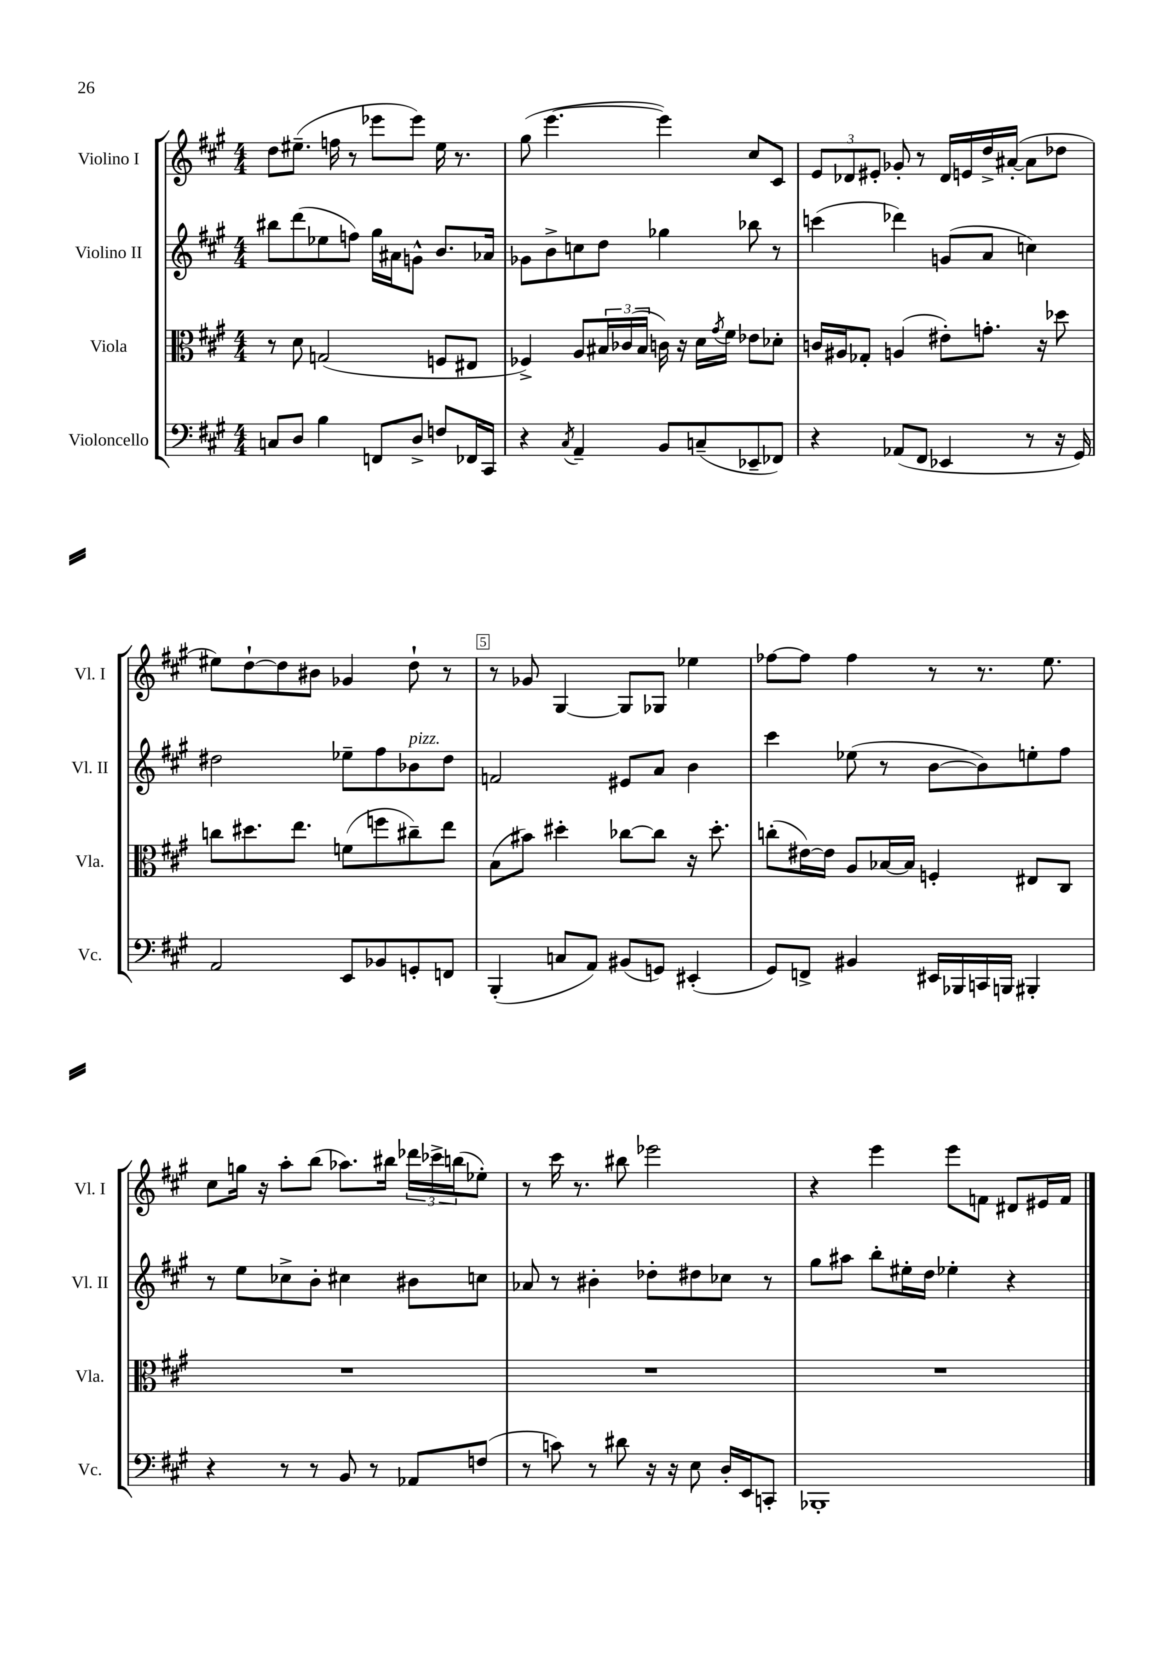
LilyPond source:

<<
\new StaffGroup <<
\new Staff = "s0" \with { instrumentName = "Violino I" shortInstrumentName = "Vl. I" } {
    \clef treble \key a \major \numericTimeSignature \time 4/4
    d''8 eis''8.--( f''16 r8 ees'''8 ees'''8) eis''16 r8. |
    gis''8( e'''4.~ e'''4) cis''8 cis'8 |
    \tuplet 3/2 { e'8 des'8 eis'8-. } ges'8-. r8 des'16 e'16 d''16-> ais'16~-.( ais'8 des''8 |
    eis''8) d''8~-! d''8 bis'8 ges'4 d''8-! r8 |
    r8 ges'8 gis4~ gis8 ges8 ees''4 |
    fes''8~ fes''8 fes''4 r8 r8. e''8. |
    cis''8 g''16 r16 a''8-. b''8( aes''8.) bis''16 \tuplet 3/2 { des'''16 ces'''16-> b''16( } ees''8-.) |
    r8 cis'''16 r8. bis''8 ees'''2 |
    r4 e'''4 e'''8 f'8 dis'8 eis'16 f'16 \bar "|." |
}
\new Staff = "s1" \with { instrumentName = "Violino II" shortInstrumentName = "Vl. II" } {
    \clef treble \key a \major \numericTimeSignature \time 4/4
    bis''8 d'''8( ees''8 f''8) gis''16 ais'16 g'8-^ b'8. aes'16 |
    ges'8 b'8-> c''8 d''8 ges''4 bes''8 r8 |
    c'''4( des'''4) g'8( a'8 c''4) |
    dis''2 ees''8-- fis''8 bes'8^\markup { \italic "pizz." } dis''8 |
    f'2 eis'8 a'8 b'4 |
    cis'''4 ees''8( r8 b'8~ b'8) e''8-. fis''8 |
    r8 e''8 ces''8-> b'8-. cis''4 bis'8 c''8 |
    aes'8 r8 bis'4-. des''8-. dis''8 ces''8 r8 |
    gis''8 ais''8 b''8-. eis''16-. d''16 ees''4-. r4 \bar "|." |
}
\new Staff = "s2" \with { instrumentName = "Viola" shortInstrumentName = "Vla." } {
    \clef alto \key a \major \numericTimeSignature \time 4/4
    r8 d'8 g2( f8 eis8 |
    fes4->) a8 \tuplet 3/2 { bis16 ces'16( bis16 } c'16) r16 d'16 \acciaccatura { gis'8 } fis'16 ees'8 des'8-. |
    c'16 ais16 ges8-. a4( eis'8-.) g'8.-. r16 des''8 |
    c''8 dis''8. e''8. f'8( f''8 cis''8--) e''8 |
    b8( bis'8) dis''4-. ces''8~ ces''8 r16 dis''8.-. |
    c''8-.( eis'16~) eis'16 a8 bes16~ bes16 f4-. eis8 cis8 |
    R1 |
    R1 |
    R1 \bar "|." |
}
\new Staff = "s3" \with { instrumentName = "Violoncello" shortInstrumentName = "Vc." } {
    \clef bass \key a \major \numericTimeSignature \time 4/4
    c8 d8 b4 f,8 d8-> f8 fes,16 cis,16 |
    r4 \acciaccatura { cis8 } a,4-- b,8 c8--( ees,8-- fes,8) |
    r4 aes,8( fis,8 ees,4 r8 r16 gis,16) |
    a,2 e,8 bes,8 g,8-. f,8 |
    b,,4-.( c8 a,8) bis,8( g,8) eis,4-.( |
    gis,8) f,8-> bis,4 eis,16 bes,,16 c,16 b,,16 bis,,4-. |
    r4 r8 r8 b,8 r8 aes,8 f8( |
    r8 c'8) r8 dis'8 r16 r16 e8 d16-. e,16 c,8-. |
    bes,,1-. \bar "|." |
}
>>
>>
\layout { \context { \Score \override BarNumber.break-visibility = ##(#f #t #t) barNumberVisibility = #(every-nth-bar-number-visible 5) \override BarNumber.stencil = #(make-stencil-boxer 0.1 0.3 ly:text-interface::print) } }
